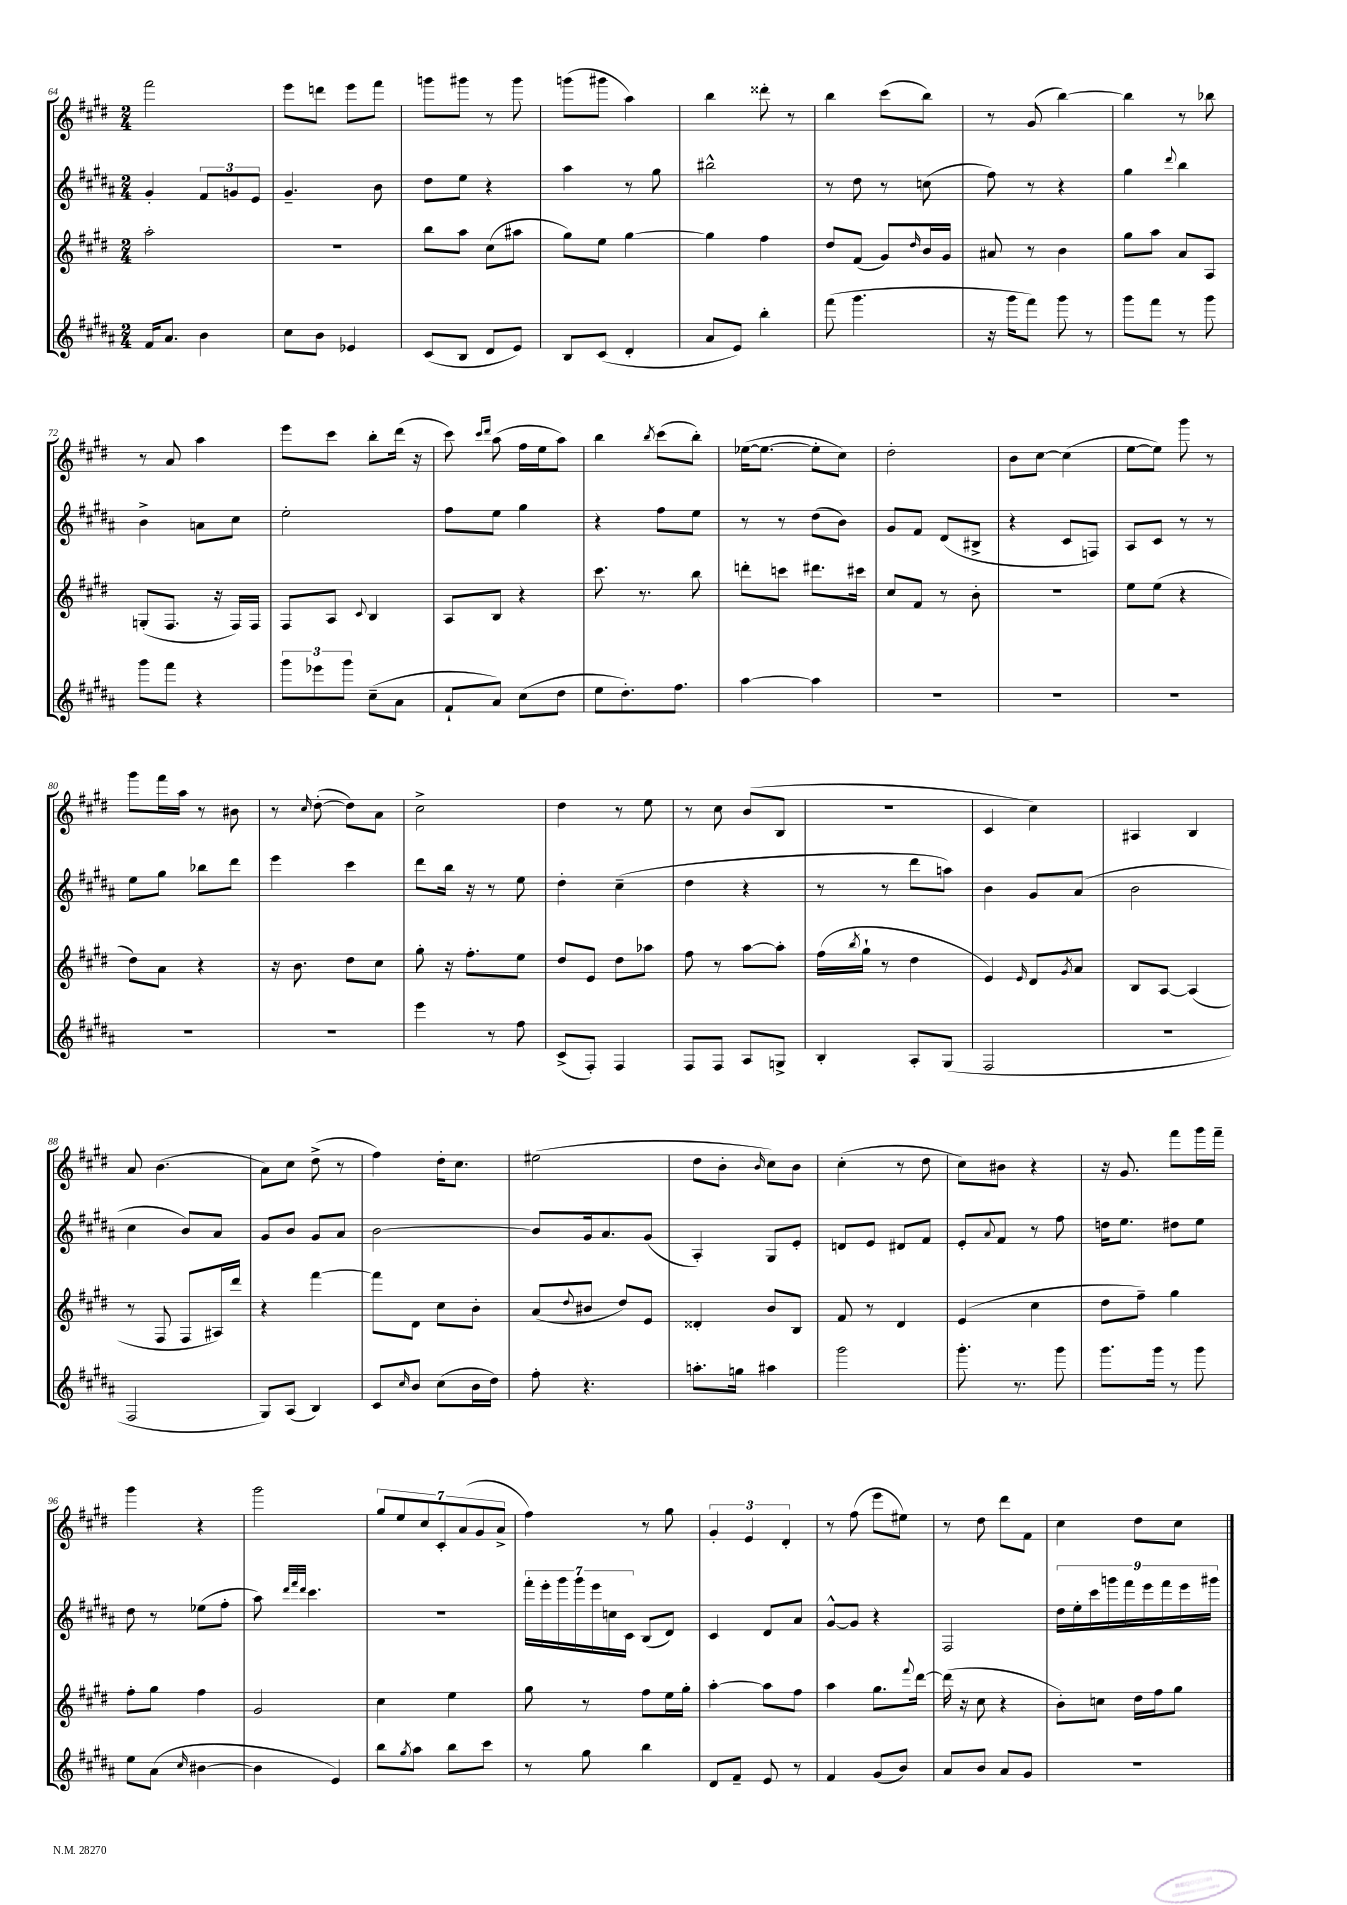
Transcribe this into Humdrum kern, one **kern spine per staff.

**kern	**kern	**kern	**kern
*staff4	*staff3	*staff2	*staff1
*clefG2	*clefG2	*clefG2	*clefG2
*k[f#c#g#d#a#]	*k[f#c#g#d#]	*k[f#c#g#d#a#]	*k[f#c#g#d#]
*M2/4	*M2/4	*M2/4	*M2/4
16f#	2aa'	4g#'	2fff#
8.a#	.	.	.
4b	.	12f#	.
.	.	12g	.
.	.	12e	.
=	=	=	=
8cc#	2r	4.g#~	8eee
8b	.	.	8ddd
4e-	.	.	8eee
.	.	8b	8fff#
=	=	=	=
(8c#	8bb	8dd#	8ggg
8B	8aa	8ee	8ggg#
8d#	(8cc#	4r	8r
8e)	8aa#	.	8ggg#
=	=	=	=
8B	8gg#)	4aa#	(8ggg
(8c#	8ee	.	8ggg#
4d#'	[4gg#	8r	4aa)
.	.	8gg#	.
=	=	=	=
8a#	4gg#]	2bb#^^	4bb
8e)	.	.	.
4bb'	4ff#	.	8ddd##'
.	.	.	8r
=	=	=	=
(8fff#	8dd#	8r	4bb
4.ggg#	(8f#	8dd#	.
.	8g#)	8r	(8ccc#
.	16qqdd#	.	.
.	16b	(8cc	8bb)
.	16g#	.	.
=	=	=	=
16r	8a#	8ff#)	8r
16ggg#	.	.	.
8fff#)	8r	8r	(8g#
8ggg#	4b	4r	[4bb)
8r	.	.	.
=	=	=	=
8ggg#	8gg#	4gg#	4bb]
8fff#	8aa	.	.
.	.	8qqddd#	.
8r	8a	4bb	8r
8ggg#	8A	.	8bb-
=	=	=	=
8ggg#	(8G'	4b^	8r
8fff#	8.F#	.	8a
4r	.	8a	4aa
.	16r	.	.
.	16F#)	8cc#	.
.	16F#	.	.
=	=	=	=
12ggg#	8F#	2ee'	8eee
12eee-	.	.	.
.	8A	.	8ccc#
12ggg#	.	.	.
.	8qqc#	.	.
(8cc#~	4B	.	8bb'
8a#	.	.	(16ddd#
.	.	.	16r
=	=	=	=
8f#`	8A	8ff#	8ccc#)
.	.	.	16qqccc#
.	.	.	16qqddd#
8a#)	8B	8ee	(8aa
(8cc#	4r	4gg#	16ff#
.	.	.	16ee
8dd#	.	.	8aa)
=	=	=	=
8ee	8.ccc#	4r	4bb
8.dd#')	.	.	.
.	8.r	.	.
.	.	.	8qbb
.	.	8ff#	(8ccc#
8.ff#	.	.	.
.	8bb	8ee	8bb')
=	=	=	=
[4aa#	8ddd'	8r	([16ee-
.	.	.	8.ee-_
.	8ccc	8r	.
4aa#]	8.ddd#	(8dd#	8ee-']
.	.	8b)	8cc#)
.	16ccc#	.	.
=	=	=	=
2r	8cc#	8g#	2dd#'
.	8f#	8f#	.
.	8r	(8d#	.
.	8b'	8B#^	.
=	=	=	=
2r	2r	4r	8b
.	.	.	[8cc#
.	.	8c#	(4cc#]
.	.	8F)	.
=	=	=	=
2r	8ee	8A#	[8ee
.	(8ee	8c#	8ee])
.	4r	8r	8ggg#
.	.	8r	8r
=	=	=	=
2r	8dd#)	8ee	8ggg#
.	8a	8gg#	16fff#
.	.	.	16aa
.	4r	8bb-	8r
.	.	8ddd#	8b#
=	=	=	=
2r	16r	4eee	8r
.	8.b	.	.
.	.	.	16qqcc#
.	.	.	([8dd#'
.	8dd#	4ccc#	8dd#])
.	8cc#	.	8a
=	=	=	=
4eee	8gg#'	8ddd#	2cc#^
.	16r	16bb	.
.	8.ff#'	16r	.
8r	.	8r	.
8ff#	8ee	8ee	.
=	=	=	=
(8c#^	8dd#	4dd#'	4dd#
8F#')	8e	.	.
4F#	8dd#	(4cc#~	8r
.	8aa-	.	8ee
=	=	=	=
8F#	8ff#	4dd#	8r
8F#	8r	.	8cc#
8A#	[8aa	4r	(8b
8G^	8aa']	.	8B
=	=	=	=
4B'	(16ff#	8r	2r
.	8qbb	.	.
.	16gg#`	.	.
.	8r	8r	.
8A#'	4dd#	8ddd#	.
(8G#	.	8aa)	.
=	=	=	=
2F#	4e)	4b	4c#
.	16qqe	.	.
.	8d#	8g#	4cc#)
.	8qg#	.	.
.	8a	(8a#	.
=	=	=	=
2r	8B	2b	4A#
.	[8A	.	.
.	(4A]	.	4B
=	=	=	=
2F#	8r	4cc#	8a
.	8F#	.	(4.b
.	8F#	8b)	.
.	16A#)	8a#	.
.	16ddd#	.	.
=	=	=	=
8G#)	4r	8g#	8a)
(8A#	.	8b	8cc#
4B)	[4fff#	8g#	(8dd#^
.	.	8a#	8r
=	=	=	=
8c#	8fff#]	[2b	4ff#)
16qqcc#	.	.	.
8b	8d#	.	.
(8cc#	8cc#	.	16dd#'
.	.	.	8.cc#
16b	8b'	.	.
16dd#)	.	.	.
=	=	=	=
8ff#'	(8a	8b]	(2ee#
.	8qqdd#	.	.
4.r	8b#	16g#	.
.	.	8.a#	.
.	8dd#)	.	.
.	8e	(8g#	.
=	=	=	=
8.aa'	4d##'	4A#')	8dd#
.	.	.	8b'
16gg	.	.	.
.	.	.	16qqb
4aa#	8b	8G#	8cc#)
.	8B	8e'	8b
=	=	=	=
2ggg#	8f#	8d	(4cc#'
.	8r	8e	.
.	4d#	8d#	8r
.	.	8f#	8dd#
=	=	=	=
8.ggg#'	(4e	8e'	8cc#)
.	.	8qqa#	.
.	.	8f#	8b#
8.r	.	.	.
.	4cc#	8r	4r
8ggg#	.	8ff#	.
=	=	=	=
8.ggg#	8dd#	16dd	16r
.	.	8.ee	8.g#
.	8ff#~)	.	.
16ggg#	.	.	.
8r	4gg#	8dd#	8fff#
8ggg#	.	8ee	16ggg#
.	.	.	16fff#~
=	=	=	=
8ee	8ff#'	8dd#	4ggg#
(8a#	8gg#	8r	.
16qqcc#	.	.	.
[4b#	4ff#	(8ee-	4r
.	.	8ff#'	.
=	=	=	=
4b#]	2g#	8aa#)	2ggg#
.	.	32qqddd#	.
.	.	32qqfff#	.
.	.	32qqddd#	.
.	.	4.ccc#	.
4e)	.	.	.
=	=	=	=
8bb	4cc#	2r	14gg#
.	.	.	14ee
8qgg#	.	.	.
8aa#	.	.	.
.	.	.	14cc#
.	.	.	14c#'
8bb	4ee	.	.
.	.	.	(14a
.	.	.	14g#
8ccc#	.	.	.
.	.	.	14a^
=	=	=	=
8r	8gg#	28fff#'	4ff#)
.	.	28eee'	.
.	.	28ggg#	.
.	.	28ggg#	.
8gg#	8r	.	.
.	.	28eee	.
.	.	28cc	.
.	.	28c#	.
4bb	8ff#	(8B	8r
.	16ee	8d#)	8gg#
.	16gg#'	.	.
=	=	=	=
8d#	[4aa'	4c#	6g#'
8f#~	.	.	.
.	.	.	6e
8e	8aa]	8d#	.
.	.	.	6d#'
8r	8ff#	8a#	.
=	=	=	=
4f#	4aa	[8g#^^	8r
.	.	8g#]	(8ff#
(8g#	8.gg#	4r	8eee
8b)	.	.	8ee#)
.	8qqfff#	.	.
.	[16ddd#	.	.
=	=	=	=
8a#	(16ddd#]	2F#	8r
.	16r	.	.
8b	8cc#	.	8dd#
8a#	4r	.	8ddd#
8g#	.	.	8f#
=	=	=	=
2r	8b')	18dd#	4cc#
.	.	18ee'	.
.	.	18ccc#	.
.	8cc	.	.
.	.	18ggg	.
.	.	18fff#	.
.	16dd#	.	8dd#
.	.	18eee	.
.	16ff#	.	.
.	.	18fff#	.
.	8gg#	.	8cc#
.	.	18eee	.
.	.	18ggg#	.
==	==	==	==
*-	*-	*-	*-
